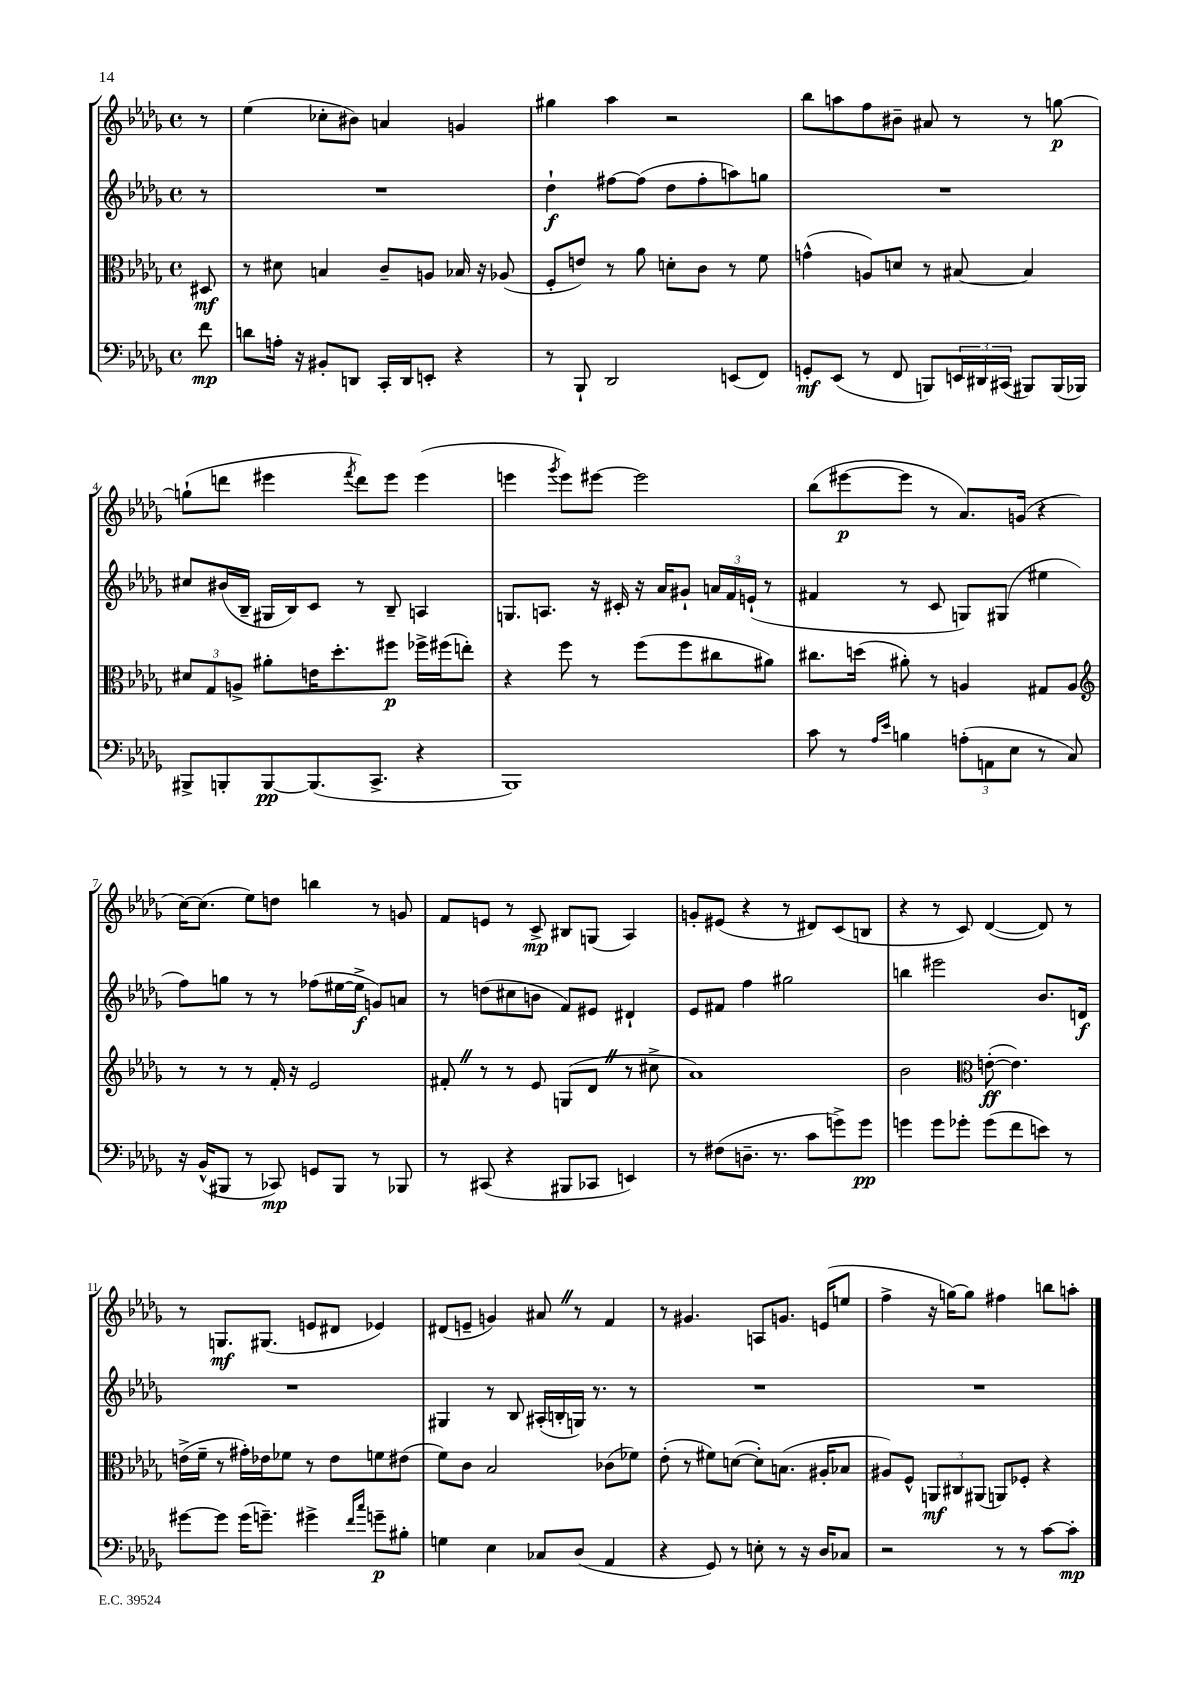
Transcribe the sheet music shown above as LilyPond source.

<<
\new StaffGroup <<
\new Staff = "s0" {
    \clef treble \key des \major \defaultTimeSignature \time 4/4 \partial 8
    r8 |
    ees''4( ces''8-. bis'8) a'4 g'4 |
    gis''4 aes''4 r2 |
    bes''8 a''8 f''8 bis'8-- ais'8 r8 r8 g''8~\p |
    g''8-!( d'''8 eis'''4 \acciaccatura { f'''8 } d'''8) eis'''8 eis'''4( |
    e'''4 \acciaccatura { ges'''8 } e'''8) eis'''8~ eis'''2 |
    bes''8( eis'''8~\p eis'''8 r8 aes'8.) g'16( r4 |
    c''16~) c''8.( ees''8) d''8 b''4 r8 g'8 |
    f'8 e'8 r8 c'8->\mp bis8 g8( aes4) |
    g'8-. eis'8( r4 r8 dis'8) c'8( b8 |
    r4 r8 c'8) des'4~( des'8) r8 |
    r8 g8.\mf gis8.( e'8 dis'8 ees'4) |
    dis'8( e'8-- g'4) ais'8 \once \override BreathingSign.text = \markup { \musicglyph "scripts.caesura.straight" } \breathe r8 f'4 |
    r8 gis'4. a8 g'8. e'16( e''8 |
    f''4-> r16 g''16~) g''8 fis''4 b''8 a''8-. \bar "|." |
}
\new Staff = "s1" {
    \clef treble \key des \major \defaultTimeSignature \time 4/4 \partial 8
    r8 |
    R1 |
    des''4-!\f fis''8~ fis''8( des''8 fis''8-. a''8) g''8 |
    R1 |
    cis''8 bis'16( bes16-- gis16 bes16) c'8 r8 bes8-- a4 |
    g8. a8. r16 cis'16-. r16 aes'16 gis'8-! \tuplet 3/2 { a'16 f'16 e'16-!( } r8 |
    fis'4 r8 c'8 g8) gis8( eis''4 |
    f''8) g''8 r8 r8 fes''8( eis''16~ eis''16->\f g'8) a'8 |
    r8 d''8( cis''8 b'8 f'8) eis'8 dis'4-! |
    ees'8 fis'8 f''4 gis''2 |
    b''4 eis'''2 bes'8. d'16\f |
    R1 |
    gis4 r8 bes8 ais16-.( b16-. g16) r8. r8 |
    R1 |
    R1 \bar "|." |
}
\new Staff = "s2" {
    \clef alto \key des \major \defaultTimeSignature \time 4/4 \partial 8
    dis8\mf |
    r8 dis'8 b4 c'8-- a8 bes16 r16 aes8( |
    f8-. e'8) r8 aes'8 d'8-. c'8 r8 f'8 |
    g'4-^( a8) d'8 r8 bis8~ bis4 |
    \tuplet 3/2 { dis'8 ges8 a8-> } ais'8-. e'16 des''8.-. fis''8\p fes''16-> fis''16( e''8-.) |
    r4 f''8 r8 f''8( f''8 cis''8 ais'8) |
    cis''8. d''16( ais'8-.) r8 a4 gis8 a8 |
    \clef treble r8 r8 r8 f'16-. r16 ees'2 |
    fis'8-. \once \override BreathingSign.text = \markup { \musicglyph "scripts.caesura.straight" } \breathe r8 r8 ees'8 g8( des'8 \once \override BreathingSign.text = \markup { \musicglyph "scripts.caesura.straight" } \breathe r8 cis''8-> |
    aes'1) |
    bes'2 \clef alto e'8~-.\ff( e'4.) |
    e'16->( f'16-- r8 gis'16-.) ees'16 fes'8 r8 ees'8 f'8 eis'8( |
    f'8) c'8 bes2 ces'8( fes'8) |
    ees'8-.( r8 fis'8) d'8~( d'8-.) b8.( ais16-. bes8 |
    ais8) f8-^ \tuplet 3/2 { a,8\mf cis8 ais,8( } a,8) fes8-. r4 \bar "|." |
}
\new Staff = "s3" {
    \clef bass \key des \major \defaultTimeSignature \time 4/4 \partial 8
    f'8\mp |
    d'8 a16-. r16 bis,8-. d,8 c,16-. d,16 e,8-. r4 |
    r8 bes,,8-! des,2 e,8( f,8) |
    g,8-.\mf ees,8( r8 f,8 b,,8) \tuplet 3/2 { e,16 dis,16 cis,16( } bis,,8) bis,,16( bes,,16) |
    bis,,8-> b,,8-. b,,8~\pp b,,8.( c,8.-> r4 |
    bes,,1) |
    c'8 r8 \grace { aes16 ees'16 } b4 \tuplet 3/2 { a8-.( a,8 ees8 } r8 c8) |
    r16 bes,16-^( bis,,8 r8 ces,8\mp) g,8 bis,,8 r8 bes,,8 |
    r8 cis,8( r4 bis,,8 ces,8 e,4) |
    r8 fis8( d8.-- r8. c'8 g'8->) g'8\pp |
    g'4 g'8 ges'8-. ges'8( f'8 e'8) r8 |
    gis'8~ gis'8 gis'16( g'8.--) gis'4-> \grace { f'16 c''16 } g'8--\p bis8-. |
    g4 ees4 ces8 des8( aes,4 |
    r4 ges,8) r8 e8-. r8 r16 des16 ces8 |
    r2 r8 r8 c'8~ c'8-.\mp \bar "|." |
}
>>
>>
